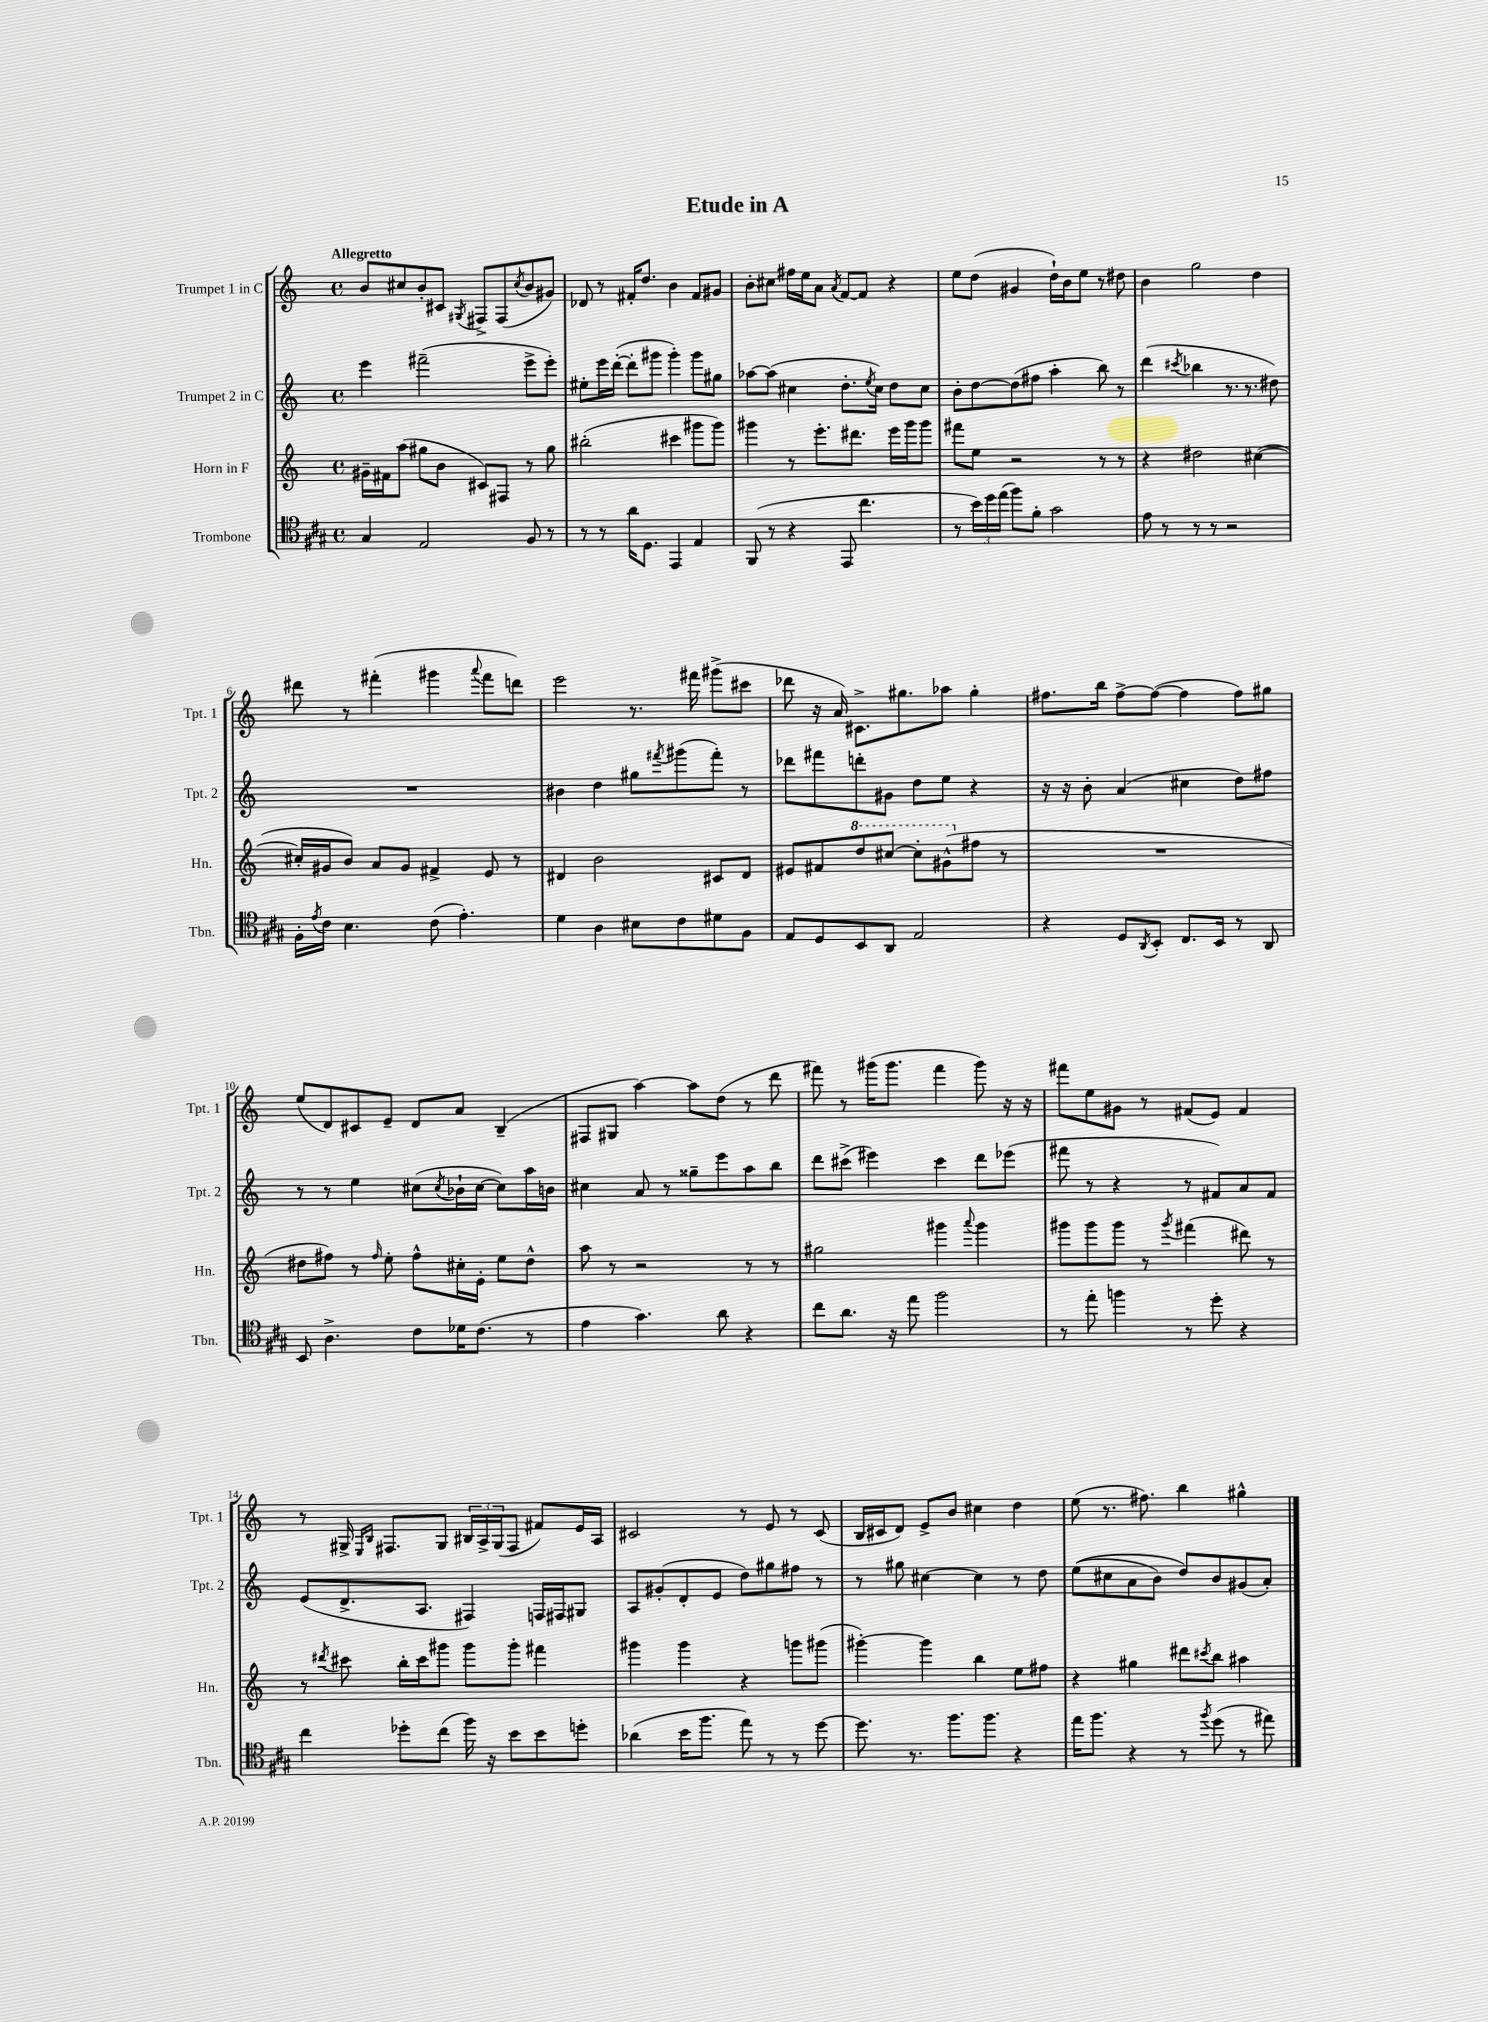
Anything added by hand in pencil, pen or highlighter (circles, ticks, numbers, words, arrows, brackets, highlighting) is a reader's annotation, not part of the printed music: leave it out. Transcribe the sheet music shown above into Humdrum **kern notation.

**kern	**kern	**kern	**kern
*staff4	*staff3	*staff2	*staff1
*clefC4	*clefG2	*clefG2	*clefG2
*k[f#c#g#]	*k[]	*k[]	*k[]
*M4/4	*M4/4	*M4/4	*M4/4
*met(c)	*met(c)	*met(c)	*met(c)
4G#	16g#~	4eee	8b
.	16f#	.	.
.	(8aa	.	8cc#
2E	8gg#	(2fff#~	8b'
.	8b	.	8c#
.	.	.	8qG#
.	8c#)	.	8F#^
.	8F#	.	(8F#
.	.	.	8qcc#
8F#	8r	8eee^	8b
8r	8gg#	8eee')	8g#)
=	=	=	=
8r	(2bb#'	8ee#'	8d-
8r	.	16eee	8r
.	.	([16ddd'	.
16a	.	8ddd']	16f#'
8.D	.	.	8.dd
.	.	8ggg#	.
4EE	4ccc#	4ggg#')	4b
4E	8ggg#	8ggg#	8f#
.	8ggg#)	8gg#	8g#
=	=	=	=
(8FF#	4ggg#	[8aa-	8b'
8r	.	(8aa-]	8cc#
4r	8r	4cc#	16ff#
.	.	.	16ee
.	8.eee'	.	8a
.	.	.	8qa
8EE	.	8.dd'	[8f
.	8.ddd#	.	.
4.cc#	.	.	8f]
.	.	8qee	.
.	.	16cc#)	.
.	16eee	8dd	4r
.	16ggg#	.	.
.	8ggg#	8cc#	.
=	=	=	=
8r	8fff#	8b'	8ee
24b)	8ee	[8dd	(8dd
24dd	.	.	.
(24ee	.	.	.
8ff#)	2r	(8dd]	4g#
8f#'	.	8ff#	.
2g#	.	4aa'	16dd`)
.	.	.	16b
.	.	.	8ee
.	8r	8bb)	8r
.	8r	8r	8dd#
=	=	=	=
8e	4r	(4ddd	4b
8r	.	.	.
.	.	8qccc#	.
8r	2dd#	4bb-	2gg
8r	.	.	.
2r	.	8.r	.
.	.	8.r	.
.	([4cc#	.	4dd
.	.	8dd#)	.
=	=	=	=
16F#'	16cc#']	1r	8ddd#
8qe	.	.	.
16c#	16g#	.	.
4.B	8b)	.	8r
.	8a	.	(4fff#'
.	8g#	.	.
(8c#	4f#^	.	4ggg#
4.e')	.	.	.
.	.	.	8qqaaa
.	8e	.	8fff#
.	8r	.	8ddd)
=	=	=	=
4d	4d#	4b#	2eee
4A	2b	4dd	.
8B#	.	8gg#	8.r
.	.	8qfff#	.
8c#	.	(8ggg#	.
.	.	.	16fff#
8d#	8c#	8fff#')	(8ggg#^
8F#	8d#	8r	8ccc#
=	=	=	=
8E	8e#	8ddd-	8ddd-
8D	8f#	8fff#	16r
.	.	.	16a)
8BB	8ddd	8ddd'	8.c#^
8AA	[8ccc#	8g#	.
.	.	.	8.gg#
2E	8ccc#']	8dd	.
.	(8gg#^^	8ee	8aa-
.	8ff#	4r	4gg#'
.	8r	.	.
=	=	=	=
4r	1r	16r	8.ff#
.	.	16r	.
.	.	8b'	.
.	.	.	16bb
8D	.	(4a	[8ff#^
8qAA	.	.	.
8BB'	.	.	(8ff#_
8.C#	.	4cc#	4ff#]
16BB	.	.	.
8r	.	8dd)	8ff#)
8AA	.	8ff#	8gg#
=	=	=	=
8BB	8dd#	8r	(8ee
4.A^	8ff#)	8r	8d)
.	8r	4ee	8c#
.	16qqff#	.	.
.	8ee'	.	8e~
8c#	8ff#^^	(8cc#	8d
.	.	8qcc#	.
16d-	16cc#'	16b-`	8a
(8.c#	16e'	[16cc#	.
.	8ee	8cc#])	(4B~
8r	8dd#^^	16aa	.
.	.	16b	.
=	=	=	=
4e	8aa	4cc#	8F#
.	8r	.	8G#
4.g#)	2r	8a	[4aa)
.	.	8r	.
.	.	8gg##~	8aa]
8a	.	8eee	(8dd
4r	8r	8aa	8r
.	8r	8bb	8ddd
=	=	=	=
8cc#	2gg#	8ddd	8fff#)
8.a	.	(8ccc#^	8r
.	.	4eee#)	(16ggg#
16r	.	.	8.ggg#
8ee	.	.	.
2ff#	4ggg#	4ccc#	4fff#
.	8qqaaa	.	.
.	4ggg#	8ddd	8ggg#)
.	.	(8eee-	16r
.	.	.	16r
=	=	=	=
8r	8ggg#	8fff#	8fff#
8ee'	8ggg#	8r	8ee
4ff	8ggg#	4r	8g#
.	8r	.	8r
.	8qggg#	.	.
8r	(4fff#	8r	(8f#
8dd'	.	8f#)	8e)
4r	8ddd#)	8a	4f#
.	8r	8f#	.
=	=	=	=
4cc#	8r	(8e	8r
.	8qddd#	.	.
.	8ccc#	8.d^	16G#^
.	.	.	16qqE
.	.	.	16qqB
.	.	.	8.F#
8dd-'	16bb'	.	.
.	16ccc#	8.A	.
(8cc#	8ggg#	.	8G#
16ff#)	8ggg#	4F#)	24B#
.	.	.	24A^
16r	.	.	.
.	.	.	(24G#
8b	8ggg#'	.	8F#
8b	4fff#	16F	8f#)
.	.	16F#	.
8dd'	.	8G#	16e
.	.	.	16A
=	=	=	=
(4a-	4ggg#	8A	2c#
.	.	(8g#'	.
16b	4ggg#	8d'	.
8.ff#	.	.	.
.	.	8e	.
8ee)	4r	8dd)	8r
8r	.	8gg#	8e
8r	8ggg	8ff#	8r
[8dd	(8ggg#	8r	(8c#
=	=	=	=
8.dd]	[4ggg#')	8r	16B
.	.	.	16c#
.	.	8gg#	8d)
8.r	.	.	.
.	4ggg#]	[4cc#	8e^
8.ff#	.	.	8b
.	4bb	4cc#]	4cc#
8.ff#	.	.	.
4r	8ee	8r	4dd
.	8ff#	8dd	.
=	=	=	=
16ee	4r	&((8ee	(8ee
8.ff#	.	.	.
.	.	8cc#	8.r
4r	4gg#	8a	.
.	.	.	8.ff#)
.	.	8b)	.
8r	8ddd#	8dd&)	4bb
8qff#	8qccc#	.	.
(8dd	8bb	8b	.
8r	4aa#	(8g#	4gg#^^
8ee#)	.	8a')	.
==	==	==	==
*-	*-	*-	*-
